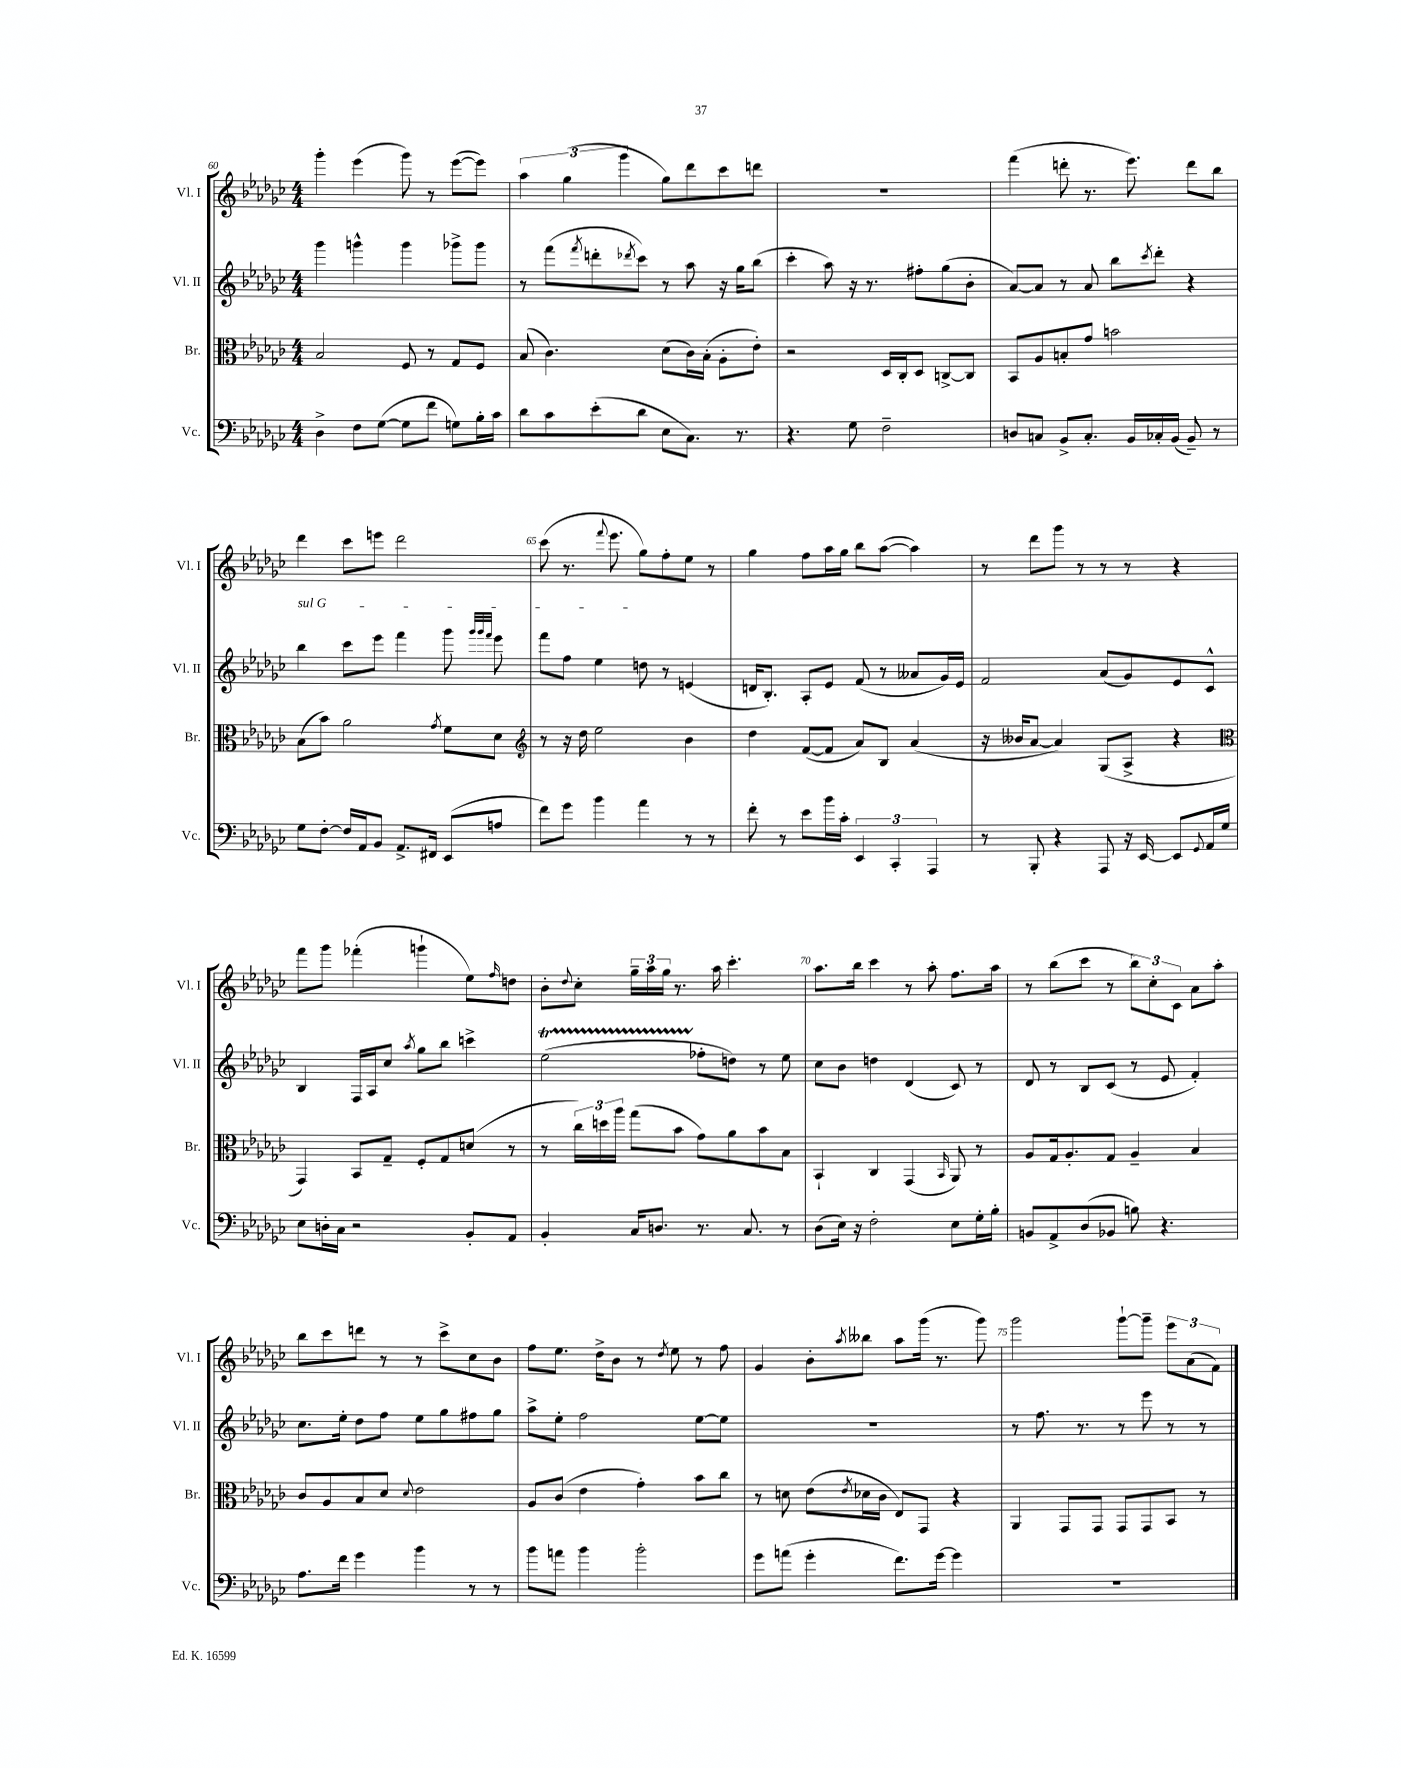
<<
\new StaffGroup <<
\new Staff = "s0" \with { instrumentName = "Vl. I" shortInstrumentName = "Vl. I" } {
    \clef treble \key ges \major \numericTimeSignature \time 4/4
    ges'''4-. ees'''4( ges'''8) r8 ees'''8~( ees'''8) |
    \tuplet 3/2 { aes''4 ges''4( ges'''4 } ges''8) des'''8 ces'''8 d'''8 |
    R1 |
    f'''4( d'''8-. r8. ees'''8.) d'''8 bes''8 |
    des'''4 ces'''8 e'''8 des'''2 |
    ces'''8( r8. \appoggiatura { f'''8 } ees'''8. ges''8) f''8-. ees''8 r8 |
    ges''4 f''8 aes''16 ges''16 bes''8 aes''8~( aes''4) |
    r8 des'''8 ges'''8 r8 r8 r8 r4 |
    f'''8 ges'''8 fes'''4-.( g'''4-! ees''8) \grace { f''16 } d''8 |
    bes'8-. \appoggiatura { des''8 } ces''8-. \tuplet 3/2 { ges''16-- aes''16 ges''16 } r8. aes''16 ces'''4.-. |
    aes''8. bes''16 ces'''4 r8 aes''8-. f''8. aes''16 |
    r8 bes''8( ces'''8 r8 \tuplet 3/2 { bes''8) ces''8-. ces'8 } aes'8 aes''8-. |
    bes''8 ces'''8 d'''8 r8 r8 ces'''8-> ces''8 bes'8 |
    f''8 ees''8. des''16-> bes'8 r8 \acciaccatura { des''8 } ees''8 r8 f''8 |
    ges'4 bes'8-. \acciaccatura { aes''8 } beses''8 aes''8 ges'''16( r8. ges'''8) |
    ges'''2 ges'''8~-! ges'''8-- \tuplet 3/2 { ees'''8 aes'8( f'8) } \bar "|." |
}
\new Staff = "s1" \with { instrumentName = "Vl. II" shortInstrumentName = "Vl. II" } {
    \clef treble \key ges \major \numericTimeSignature \time 4/4
    ges'''4 g'''4-^ g'''4 ges'''8-> ges'''8 |
    r8 f'''8( \acciaccatura { f'''8 } d'''8-. \acciaccatura { des'''8 } ces'''8) r8 aes''8 r16 ges''16 bes''8( |
    ces'''4-. aes''8) r16 r8. fis''8-. ges''8( bes'8-. |
    aes'8~) aes'8 r8 aes'8 bes''8 \acciaccatura { ces'''8 } des'''8-. r4 |
    \once \override TextSpanner.bound-details.left.text = \markup { \italic "sul G" } bes''4\startTextSpan ces'''8 ees'''8 f'''4 ges'''8 \grace { ges'''32 ges'''32 f'''32 } ees'''8 |
    f'''8 f''8 ees''4 d''8\stopTextSpan r8 e'4( |
    d'16 bes8.-.) aes8-. ees'8 f'8( r8 aeses'8 ges'16) ees'16 |
    f'2 aes'8( ges'8) ees'8 ces'8-^ |
    bes4 f16 aes16 ces''8 \acciaccatura { aes''8 } ges''8 bes''8 c'''4-> |
    ees''2\startTrillSpan( fes''8-.\stopTrillSpan d''8) r8 ees''8 |
    ces''8 bes'8 d''4 des'4( ces'8) r8 |
    des'8 r8 bes8 ces'8( r8 ees'8 f'4-.) |
    ces''8. ees''16-. des''8 f''8 ees''8 ges''8 fis''8 ges''8 |
    aes''8-> ees''8-. f''2 ees''8~ ees''8 |
    R1 |
    r8 f''8. r8. r8 ees'''8 r8 r8 \bar "|." |
}
\new Staff = "s2" \with { instrumentName = "Br." shortInstrumentName = "Br." } {
    \clef alto \key ges \major \numericTimeSignature \time 4/4
    bes2 f8 r8 ges8 f8 |
    bes8( ces'4.) des'8( ces'16) bes16-.( aes8-. ees'8-.) |
    r2 des16 ces16-. des8 c8~-> c8 |
    bes,8 aes8 b8-. ges'8 b'2 |
    bes8( bes'8) aes'2 \acciaccatura { ges'8 } f'8 des'8 |
    \clef treble r8 r16 des''16 ees''2 bes'4 |
    des''4 f'8~( f'8 aes'8) bes8 aes'4( |
    r16 beses'16 aes'8~ aes'4) ges8( aes8-> r4 |
    \clef alto ges,4) bes,8 ges8-- f8-. ges8 d'8( r8 |
    r8 \tuplet 3/2 { ces''16) d''16 aes''16 } ges''8( bes'8 ges'8) aes'8 bes'8 bes8 |
    bes,4-! ces4 ges,4( \grace { bes,16 } aes,8) r8 |
    aes8 ges16 aes8.-. ges8 aes4-- bes4 |
    ces'8 aes8 bes8 des'8 \appoggiatura { des'8 } ees'2 |
    aes8 ces'8( ees'4 ges'4-.) bes'8 ces''8 |
    r8 d'8 ees'8( \acciaccatura { ees'8 } des'16 ces'16 ees8) ges,8 r4 |
    aes,4 ges,8 ges,8 ges,8 ges,8 bes,8 r8 \bar "|." |
}
\new Staff = "s3" \with { instrumentName = "Vc." shortInstrumentName = "Vc." } {
    \clef bass \key ges \major \numericTimeSignature \time 4/4
    des4-> f8 ges8~( ges8 f'8 g8) bes16-. ces'16 |
    des'8 ces'8 ees'8-.( des'8 ees8 ces8.) r8. |
    r4. ges8 f2-- |
    d8 c8 bes,8-> c8.-. bes,16 ces16-. bes,16( bes,8--) r8 |
    ges8 f8~-. f16 aes,16 bes,8 aes,8.-> fis,16 ees,8( a8 |
    f'8) ges'8 bes'4 aes'4 r8 r8 |
    f'8-. r8 ees'8 bes'16 ces'16-. \tuplet 3/2 { ees,4 ces,4-. aes,,4 } |
    r8 bes,,8-. r4 aes,,8 r16 ees,16~ ees,8 \appoggiatura { ges,8 } aes,16 ges16 |
    ees8 d16-. ces16 r2 bes,8-. aes,8 |
    bes,4-. ces16 d8. r8. ces8. r8 |
    des8( ees16) r16 f2-. ees8 ges16-. bes16-. |
    b,8 aes,8-> des8( bes,8 b8) r4. |
    aes8. f'16 ges'4 bes'4 r8 r8 |
    bes'8 a'8 bes'4 bes'2-. |
    ges'8 a'8( ges'4-. f'8.) ges'16~ ges'4 |
    R1 \bar "|." |
}
>>
>>
\layout { \context { \Score currentBarNumber = #60 \override BarNumber.break-visibility = ##(#f #t #t) barNumberVisibility = #(every-nth-bar-number-visible 5) } }
